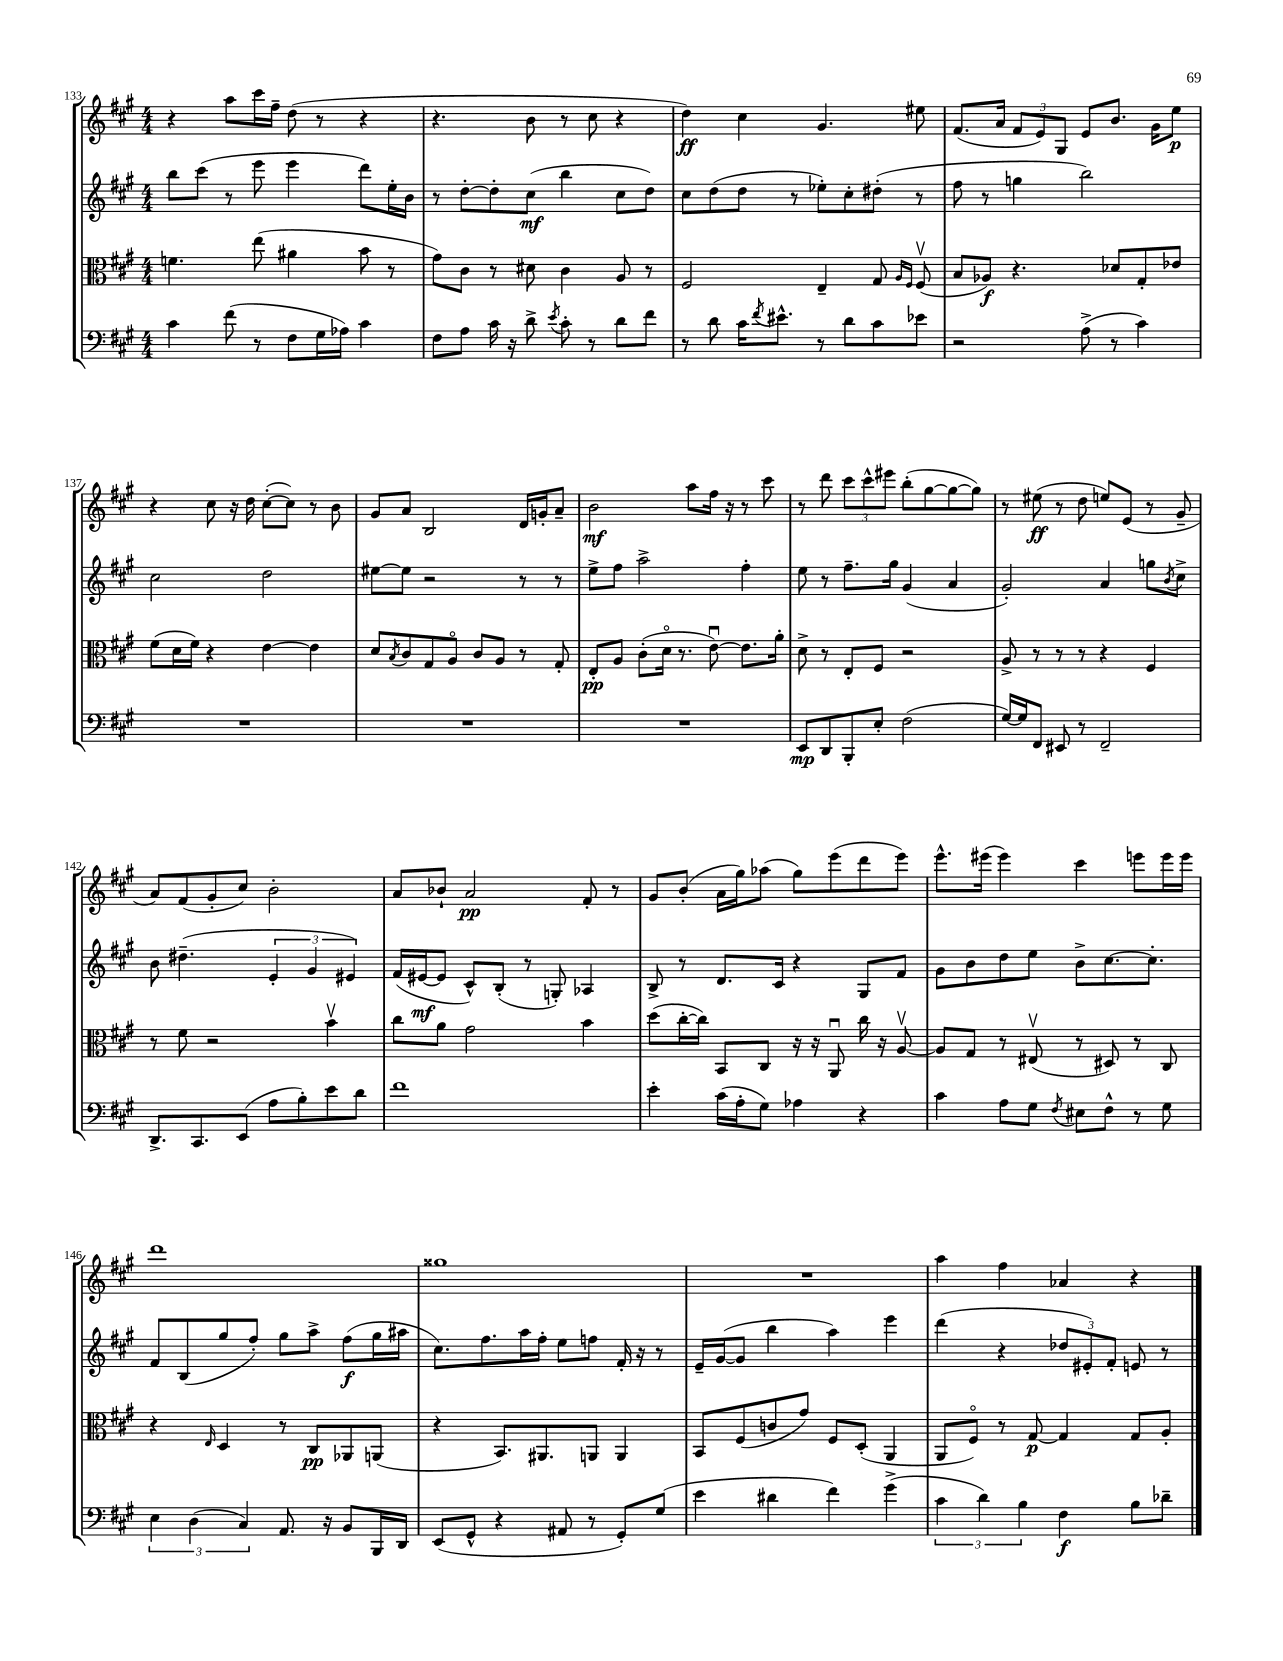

**kern	**kern	**kern	**kern
*staff4	*staff3	*staff2	*staff1
*clefF4	*clefC3	*clefG2	*clefG2
*k[f#c#g#]	*k[f#c#g#]	*k[f#c#g#]	*k[f#c#g#]
*M4/4	*M4/4	*M4/4	*M4/4
4c#\	4.f\	8bb\L	4r
.	.	(8ccc#\J	.
(8f#\	.	8r	8aa\L
8r	(8ee\	8eee\	16ccc#\L
.	.	.	16ff#~\JJ
8F#\L	4a#\	4eee\	(8dd\
16G#\L	.	.	8r
16A-\JJ)	.	.	.
4c#\	8b\	8ddd\L)	4r
.	8r	16ee'\L	.
.	.	16b\JJ	.
=	=	=	=
8F#\L	8g#\L)	8r	4.r
8A\J	8c#\J	[8dd'\L	.
16c#\	8r	8dd'\]	.
16r	.	.	.
8d^\	8d#\	(8cc#\J	8b\
8qe/	.	.	.
8c#'\	4c#\	4bb\	8r
8r	.	.	8cc#\
8d\L	8A/	8cc#\L	4r
8f#\J	8r	8dd\J)	.
=	=	=	=
8r	2F#/	8cc#\L	4dd\)
8d\	.	(8dd\	.
16c#\LK	.	8dd\J	4cc#\
8qf#/	.	.	.
8.e#^^\J	.	.	.
.	.	8r	.
8r	4E~/	8ee-'\L)	4.g#/
8d\L	.	8cc#'\	.
8c#\	8G#/	(8dd#'\J	.
.	16qqA/LL	.	.
.	16qqF#/JJ	.	.
8e-\J	(8F#v/	8r	8ee#\
=	=	=	=
2r	8B/L	8ff#\	(8.f#/L
.	8A-/J)	8r	.
.	.	.	16a/Jk
.	4.r	4gg\	12f#/L
.	.	.	12e/)
.	.	.	12G#/J
(8A^\	.	2bb\)	8e/L
8r	8d-/L	.	8.b/J
4c#\)	8G#'/	.	.
.	.	.	16g#\LK
.	8e-/J	.	8ee\J
=	=	=	=
1r	(8f#\L	2cc#\	4r
.	16d\L	.	.
.	16f#\JJ)	.	.
.	4r	.	8cc#\
.	.	.	16r
.	.	.	16dd\
.	[4e\	2dd\	([8cc#'\L
.	.	.	8cc#\]J)
.	4e\]	.	8r
.	.	.	8b\
=	=	=	=
1r	8d/L	[8ee#\L	8g#/L
.	8qB/	.	.
.	8c#/	8ee#\]J	8a/J
.	8G#/	2r	2B/
.	8Ao/J	.	.
.	8c#/L	.	.
.	8A/J	.	.
.	8r	8r	16d/LL
.	.	.	16g'/J
.	8G#'/	8r	8a~/J
=	=	=	=
1r	8E'/L	8ee^\L	2b\
.	8A/J	8ff#\J	.
.	(8c#'\L	2aa^\	.
.	16do\Jk	.	.
.	8.r	.	.
.	.	.	8aa\L
.	[8eu\)	.	16ff#\Jk
.	.	.	16r
.	8.e\]L	4ff#'\	8r
.	.	.	8ccc#\
.	16a'\Jk	.	.
=	=	=	=
8EE/L	8d^\	8ee\	8r
8DD/	8r	8r	8ddd\
8BBB'/	8E'/L	8.ff#~\L	12ccc#\L
.	.	.	12ccc#^^\
8E'/J	8F#/J	.	.
.	.	.	12eee#\J
.	.	16gg#\Jk	.
(2F#\	2r	(4g#/	(8bb'\L
.	.	.	[8gg#\
.	.	4a/	8gg#\_
.	.	.	8gg#\]J)
=	=	=	=
[16G#/LL)	8A^/	2g#'/)	8r
16G#/]J	.	.	.
8FF#/J	8r	.	(8ee#\
8EE#/	8r	.	8r
8r	8r	.	8dd\
2FF#~/	4r	4a/	8ee/L)
.	.	.	(8e/J
.	4F#/	8gg\L	8r
.	.	8qb/	.
.	.	8cc#^\J	8g#~/
=	=	=	=
8.DD^/L	8r	8b\	8a/L)
.	8f#\	(4.dd#~\	(8f#/
8.CC#/	.	.	.
.	2r	.	8g#'/
(8EE/J	.	.	8cc#/J)
8A\L	.	6e'/	2b'\
8B'\)	.	.	.
.	.	6g#/	.
8e\	4bv\	.	.
.	.	6e#/)	.
8d\J	.	.	.
=	=	=	=
1f#	8cc#\L	(16f#/LL	8a/L
.	.	[16e#/J	.
.	8a\J	8e#/]J	8b-`/J
.	2g#\	8c#^^/L)	2a/
.	.	(8B'/J	.
.	.	8r	.
.	.	8G'/)	.
.	4b\	4A-/	8f#'/
.	.	.	8r
=	=	=	=
4e'\	(8dd\L	8B^/	8g#/L
.	[16cc#'\L	8r	(8b'/J
.	16cc#\]JJ)	.	.
(16c#\LL	8BB/L	8.d/L	16a\LL
16A'\J	.	.	16gg#\J)
8G#\J)	8C#/J	.	(8aa-\J
.	.	16c#/Jk	.
4A-\	16r	4r	8gg#\L)
.	16r	.	.
.	8AAu/	.	(8eee\
4r	16cc#\	8G#/L	8ddd\
.	16r	.	.
.	[8Av/	8f#/J	8eee\J)
=	=	=	=
4c#\	8A/]L	8g#\L	8.eee^^\L
.	8G#/J	8b\	.
.	.	.	(16eee#\Jk
8A\L	8r	8dd\	4eee#\)
8G#\J	(8E#v/	8ee\J	.
8qF#/	.	.	.
8E#\L	8r	8b^\L	4ccc#\
8F#^^\J	8D#/)	[8.cc#\	.
8r	8r	.	8eee\L
.	.	8.cc#'\]J	.
8G#\	8C#/	.	16eee\L
.	.	.	16eee\JJ
=	=	=	=
6E\	4r	8f#/L	1ddd
.	.	(8B/	.
(6D\	.	.	.
.	16qqE/	.	.
.	4D/	8gg#/	.
6C#/)	.	.	.
.	.	8ff#'/J)	.
8.AA/	8r	8gg#\L	.
.	8C#/L	8aa^\J	.
16r	.	.	.
8BB/L	8AA-/	(8ff#\L	.
16BBB/L	(8AA/J	16gg#\L	.
16DD/JJ	.	16aa#\JJ	.
=	=	=	=
(8EE/L	4r	8.cc#\L)	1gg##
8GG#^^/J	.	.	.
.	.	8.ff#\	.
4r	8.BB/L)	.	.
.	.	16aa\L	.
.	8.AA#/	16ff#'\JJ	.
8AA#/	.	8ee\L	.
8r	8AA/J	8ff\J	.
8GG#'/L)	4AA/	16f#'/	.
.	.	16r	.
(8G#/J	.	8r	.
=	=	=	=
4e\	8BB/L	16e~/LL	1r
.	.	([16g#/J	.
.	(8F#/	8g#/]J	.
4d#\	8c/	4bb\	.
.	8g#/J)	.	.
4f#\)	8F#/L	4aa\)	.
.	(8D'/J	.	.
(4g#^\	4AA/	4eee\	.
=	=	=	=
6c#\	8AA/L	(4ddd\	4aa\
.	8F#o/J)	.	.
6d\)	.	.	.
.	8r	4r	4ff#\
6B\	.	.	.
.	[8G#/	.	.
4F#\	4G#/]	12dd-/L	4a-/
.	.	12e#'/)	.
.	.	12f#'/J	.
8B\L	8G#/L	8e/	4r
8d-~\J	8A'/J	8r	.
==	==	==	==
*-	*-	*-	*-
